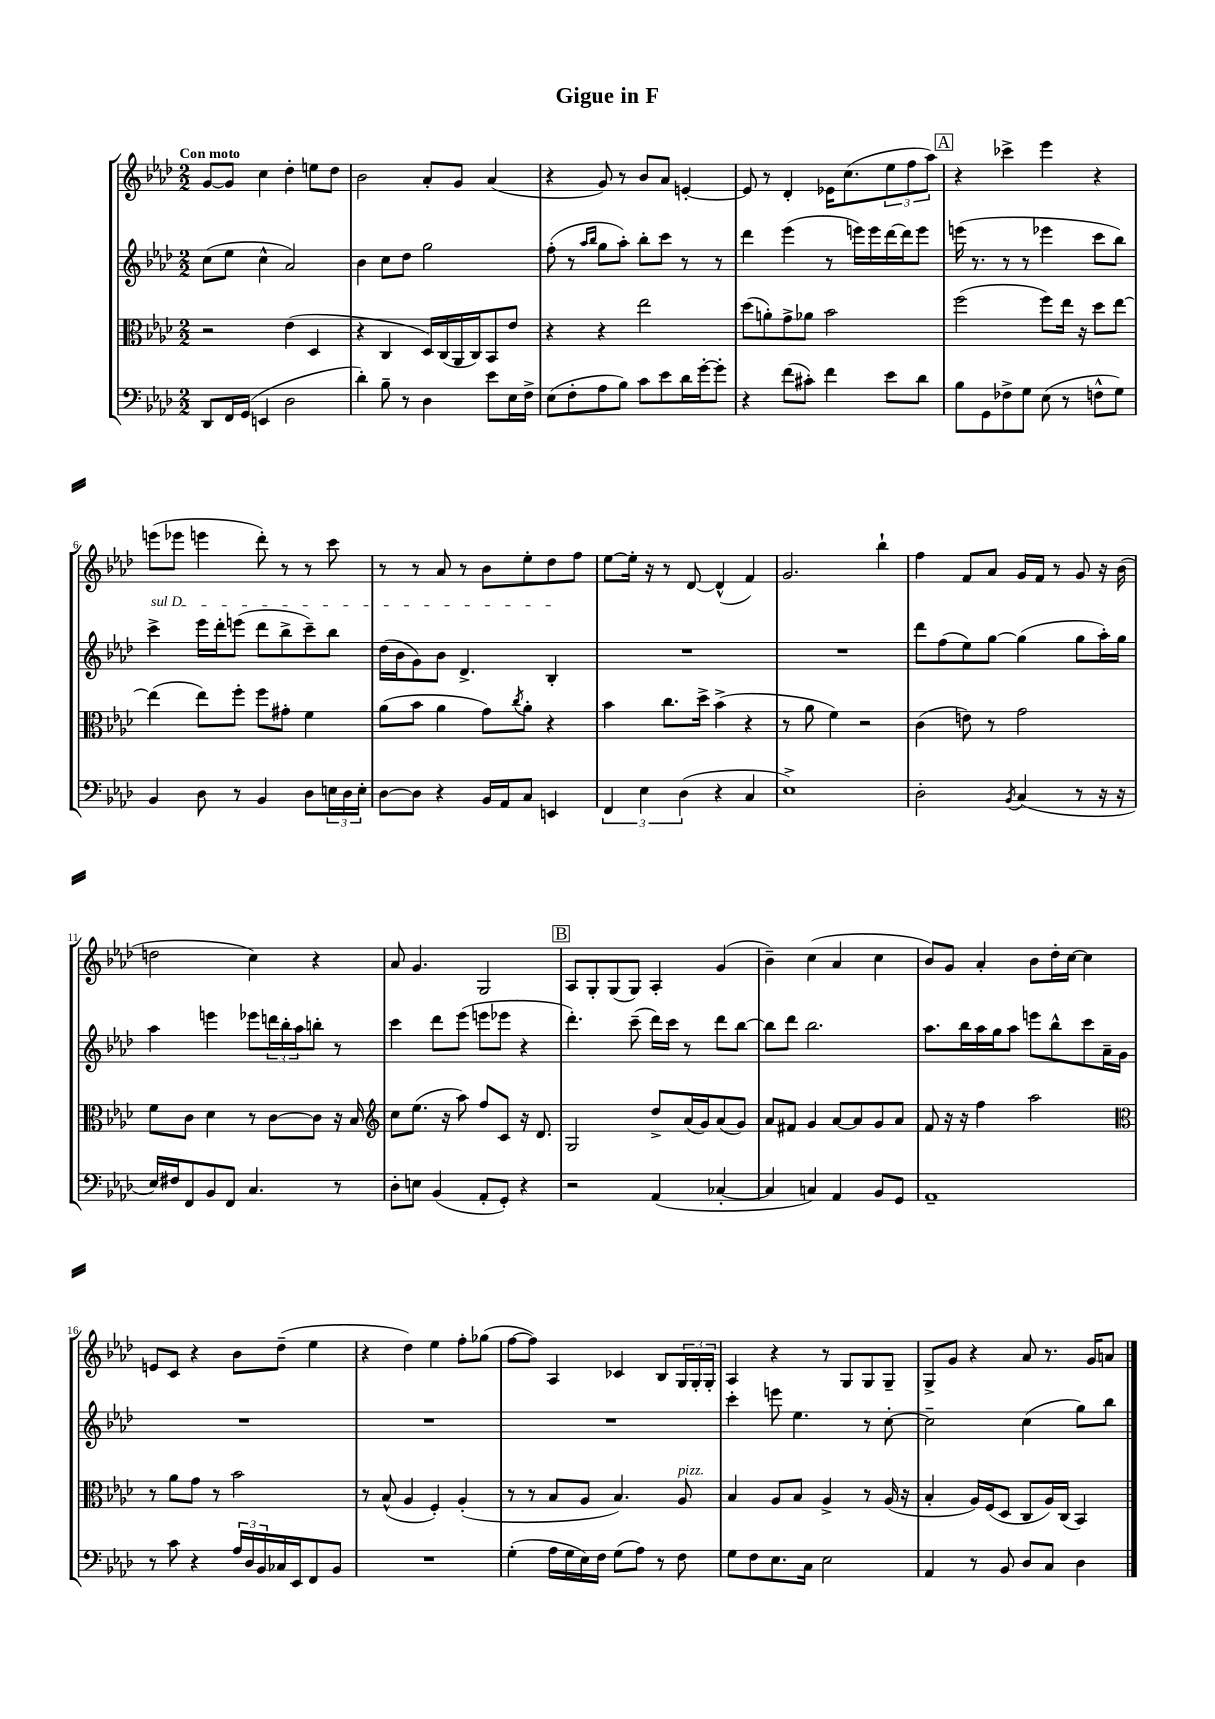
\header { title = "Gigue in F" }
<<
\new StaffGroup <<
\new Staff = "s0" {
    \clef treble \key aes \major \numericTimeSignature \time 2/2 \tempo "Con moto"
    g'8~ g'8 c''4 des''4-. e''8 des''8 |
    bes'2 aes'8-. g'8 aes'4( |
    r4 g'8) r8 bes'8 aes'8 e'4~-. |
    e'8 r8 des'4-. ees'16 c''8.( \tuplet 3/2 { ees''8 f''8 aes''8) } |
    \mark \markup { \box "A" } r4 ces'''4-> ees'''4 r4 |
    e'''8( ees'''8 e'''4 des'''8-.) r8 r8 c'''8 |
    r8 r8 aes'8 r8 bes'8 ees''8-. des''8 f''8 |
    ees''8~ ees''16-. r16 r8 des'8~ des'4-^( f'4) |
    g'2. bes''4-! |
    f''4 f'8 aes'8 g'16 f'16 r8 g'8 r16 bes'16( |
    d''2 c''4) r4 |
    aes'8 g'4. g2 |
    \mark \markup { \box "B" } aes8 g8-. g8( g8) aes4-. g'4( |
    bes'4--) c''4( aes'4 c''4 |
    bes'8) g'8 aes'4-. bes'8 des''16-. c''16~ c''4 |
    e'8 c'8 r4 bes'8 des''8--( ees''4 |
    r4 des''4) ees''4 f''8-. ges''8( |
    f''8~ f''8) aes4 ces'4 bes8 \tuplet 3/2 { g16 g16-. g16-. } |
    aes4 r4 r8 g8 g8 g8-- |
    g8-> g'8 r4 aes'8 r8. g'16 a'8 \bar "|." |
}
\new Staff = "s1" {
    \clef treble \key aes \major \numericTimeSignature \time 2/2
    c''8( ees''8 c''4-^ aes'2) |
    bes'4 c''8 des''8 g''2 |
    f''8-.( r8 \grace { aes''16 bes''16 } g''8 aes''8-.) bes''8-. c'''8 r8 r8 |
    des'''4 ees'''4( r8 e'''16) e'''16 des'''16~ des'''16 e'''8 |
    \mark \markup { \box "A" } e'''16( r8. r8 r8 ees'''4 c'''8 bes''8) |
    \once \override TextSpanner.bound-details.left.text = \markup { \italic "sul D" } c'''4->\startTextSpan ees'''16 des'''16-. e'''8( des'''8 bes''8-> c'''8--) bes''8 |
    des''16( bes'16 g'8) bes'8 des'4.-> bes4-.\stopTextSpan |
    R1 |
    R1 |
    des'''8 f''8( ees''8) g''8~ g''4( g''8 aes''16-.) g''16 |
    aes''4 e'''4 ees'''8 \tuplet 3/2 { d'''16 bes''16-. aes''16 } b''8-. r8 |
    c'''4 des'''8 ees'''8( e'''8 ees'''8 r4 |
    \mark \markup { \box "B" } des'''4.-.) c'''8--( des'''16) c'''16 r8 des'''8 bes''8~ |
    bes''8 des'''8 bes''2. |
    aes''8. bes''16 aes''16 g''16 aes''8 e'''8 bes''8-^ c'''8 aes'16-- g'16 |
    R1 |
    R1 |
    R1 |
    c'''4-. e'''8 ees''4. r8 c''8~-. |
    c''2-- c''4( g''8) bes''8 \bar "|." |
}
\new Staff = "s2" {
    \clef alto \key aes \major \numericTimeSignature \time 2/2
    r2 ees'4( des4 |
    r4 c4 des16) c16( aes,16 c16) bes,8 ees'8 |
    r4 r4 ees''2 |
    des''8( a'8-.) g'8-> aes'8 bes'2 |
    \mark \markup { \box "A" } f''2( f''8) ees''16 r16 des''8 ees''8~ |
    ees''4( ees''8) f''8-. f''8 gis'8-. f'4 |
    aes'8( bes'8 aes'4 g'8) \acciaccatura { c''8 } aes'8-. r4 |
    bes'4 c''8. des''16-> bes'4->( r4 |
    r8 aes'8 f'4) r2 |
    c'4( e'8) r8 g'2 |
    f'8 c'8 des'4 r8 c'8~ c'8 r16 bes16 |
    \clef treble c''8 ees''8.( r16 aes''8) f''8 c'8 r16 des'8. |
    \mark \markup { \box "B" } g2 des''8-> aes'16( g'16) aes'8( g'8) |
    aes'8 fis'8 g'4 aes'8~ aes'8 g'8 aes'8 |
    f'8 r16 r16 f''4 aes''2 |
    \clef alto r8 aes'8 g'8 r8 bes'2 |
    r8 bes8-^( aes4 f4-.) aes4-.( |
    r8 r8 bes8 aes8 bes4.) aes8^\markup { \italic "pizz." } |
    bes4 aes8 bes8 aes4-> r8 aes16( r16 |
    bes4-. aes16) f16( des8 c8 aes16) c16( bes,4) \bar "|." |
}
\new Staff = "s3" {
    \clef bass \key aes \major \numericTimeSignature \time 2/2
    des,8 f,16 g,16( e,4 des2 |
    des'4-.) bes8-- r8 des4 ees'8 ees16 f16-> |
    ees8( f8-. aes8 bes8) c'8 ees'8 des'16 g'16~-. g'8-. |
    r4 f'8( cis'8-.) f'4 ees'8 des'8 |
    \mark \markup { \box "A" } bes8 g,8 fes8-> g8 ees8( r8 f8-^ g8) |
    bes,4 des8 r8 bes,4 des8 \tuplet 3/2 { e16 des16 e16-. } |
    des8~ des8 r4 bes,16 aes,16 c8 e,4 |
    \tuplet 3/2 { f,4 ees4 des4( } r4 c4 |
    ees1->) |
    des2-. \acciaccatura { bes,8 } c4( r8 r16 r16 |
    ees16) fis16 f,8 bes,8 f,8 c4. r8 |
    des8-. e8 bes,4( aes,8-. g,8-.) r4 |
    \mark \markup { \box "B" } r2 aes,4( ces4~-. |
    ces4 c4) aes,4 bes,8 g,8 |
    aes,1-- |
    r8 c'8 r4 \tuplet 3/2 { aes16 des16 bes,16 } ces16 ees,16 f,8 bes,8 |
    R1 |
    g4-.( aes16 g16 ees16) f16 g8( aes8) r8 f8 |
    g8 f8 ees8. c16 ees2 |
    aes,4 r8 bes,8 des8 c8 des4 \bar "|." |
}
>>
>>
